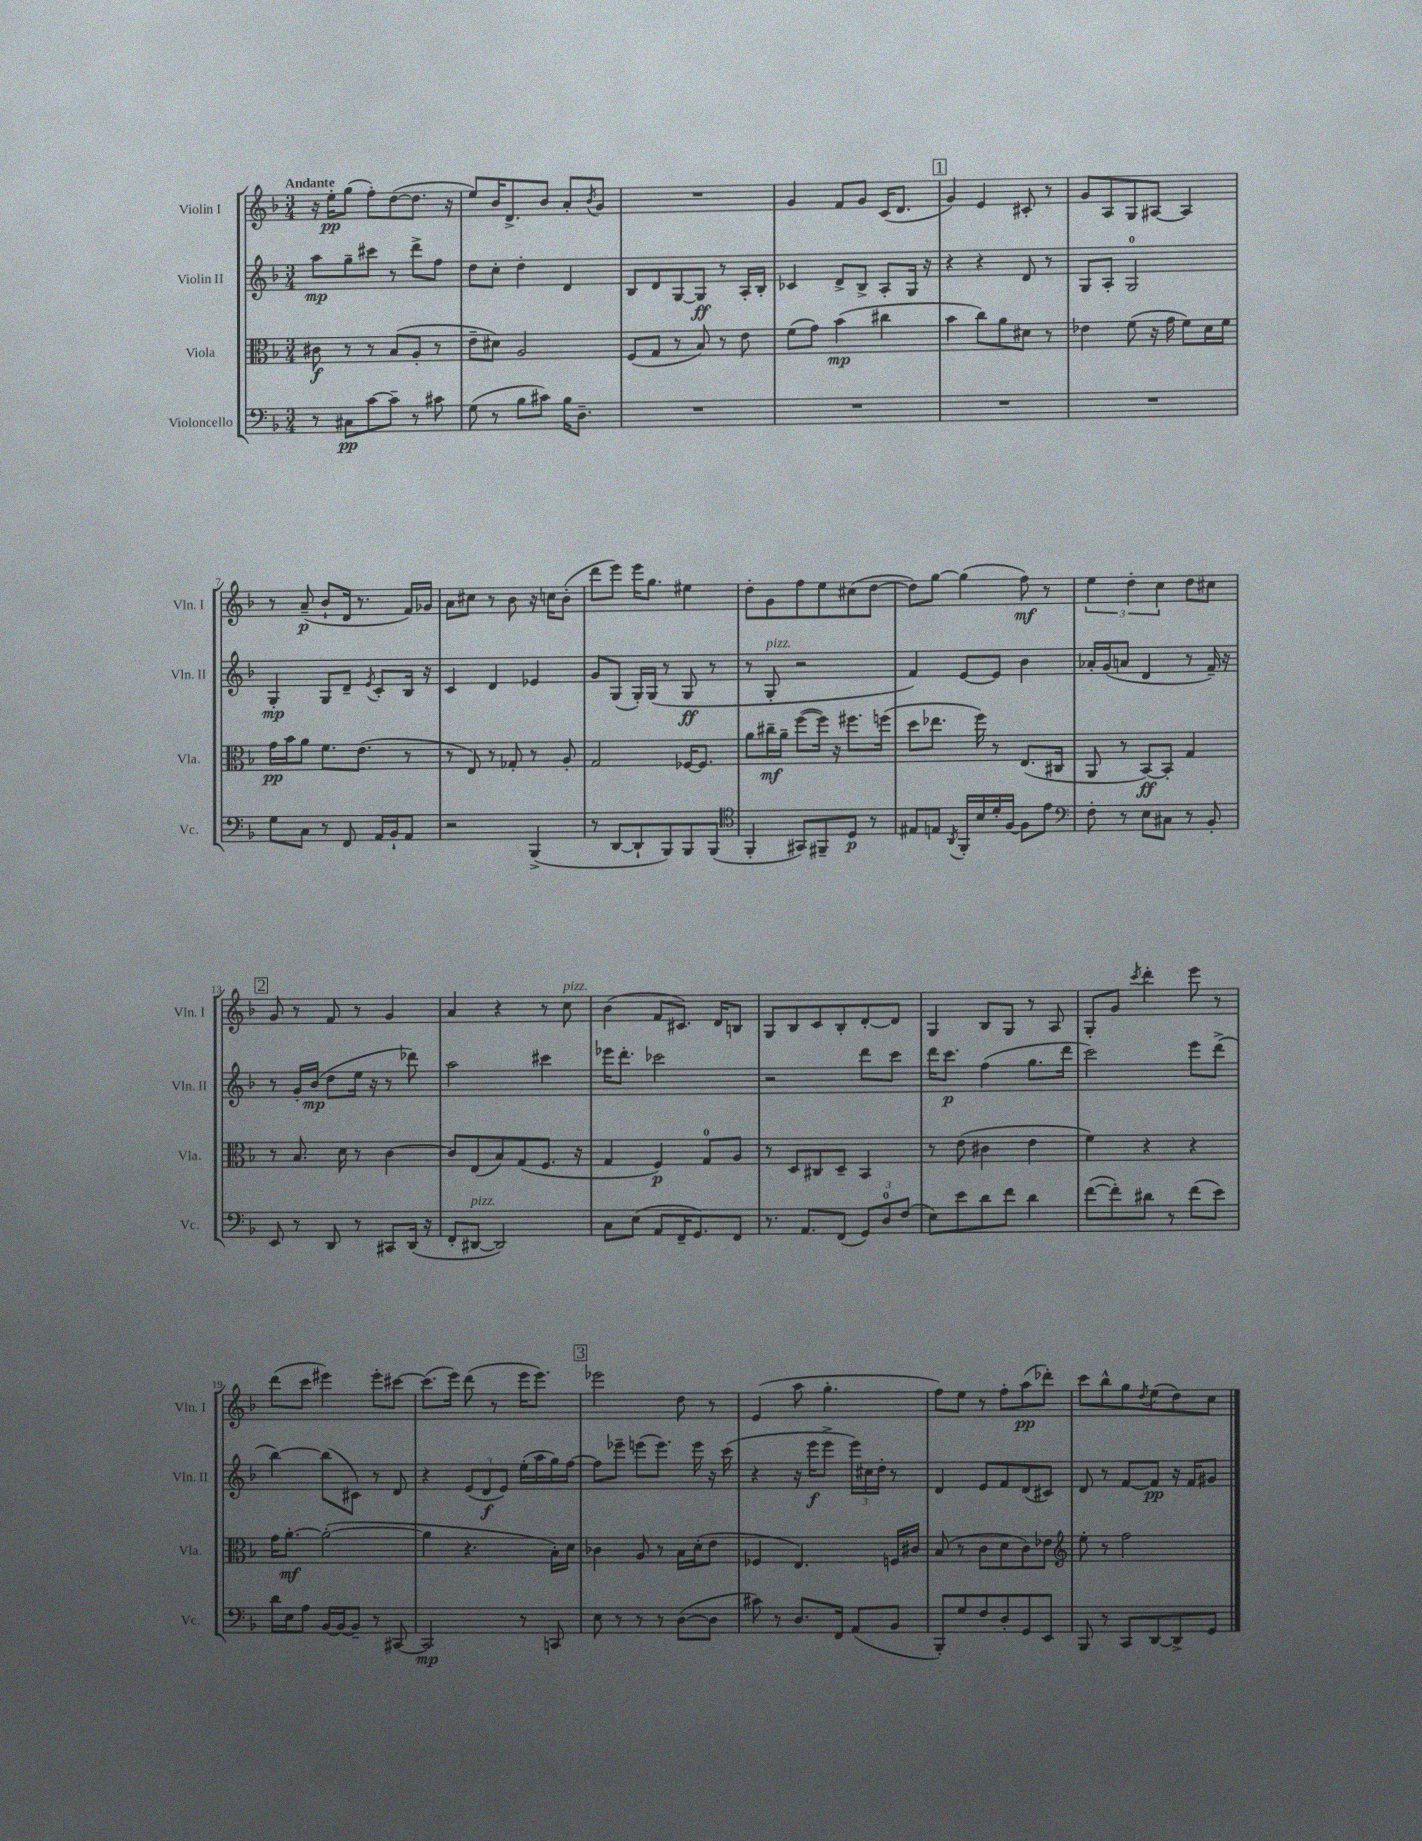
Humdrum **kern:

**kern	**dynam	**kern	**dynam	**kern	**dynam	**kern	**dynam
*part4	*part4	*part3	*part3	*part2	*part2	*part1	*part1
*staff4	*staff4	*staff3	*staff3	*staff2	*staff2	*staff1	*staff1
*I"Violoncello	*	*I"Viola	*	*I"Violin II	*	*I"Violin I	*
*I'Vc.	*	*I'Vla.	*	*I'Vln. II	*	*I'Vln. I	*
*clefF4	*	*clefC3	*	*clefG2	*	*clefG2	*
*k[b-]	*	*k[b-]	*	*k[b-]	*	*k[b-]	*
*M3/4	*	*M3/4	*	*M3/4	*	*M3/4	*
=1	=1	=1	=1	=1	=1	=1	=1
!	!	!	!	!	!	!LO:TX:a:B:t=Andante	!
8r	.	8c#X\	f	8aa\L	mp	16r	.
.	.	.	.	.	.	16ee'\KL	pp
8C#X\L	pp	8r	.	8gg~\	.	(8gg\J	.
[8c\	.	8r	.	8ccc#X\J	.	8ff'\L)	.
8c~\J]	.	(8B-/L	.	8r	.	([8dd\	.
8r	.	8A'/J	.	8ddd^\L	.	8.dd\J]	.
8c#X\	.	8r	.	8ff\J	.	.	.
.	.	.	.	.	.	16r	.
=2	=2	=2	=2	=2	=2	=2	=2
(8G\	.	8e~\L	.	8dd\L	.	8ee/L)	.
8r	.	8d#X\J)	.	8cc'\J	.	16b-/K	.
.	.	.	.	.	.	8.d^/	.
8B-\L	.	2A/	.	4dd'\	.	.	.
8c#X\J)	.	.	.	.	.	8b-/J	.
16B-\KL	.	.	.	4d/	.	8a'/L	.
8.D~\J	.	.	.	.	.	.	.
.	.	.	.	.	.	8qb-/	.
.	.	.	.	.	.	8g/J	.
=3	=3	=3	=3	=3	=3	=3	=3
2.r	.	(8F/L	.	8B-/L	.	2.r	.
.	.	8G/J	.	8d/	.	.	.
.	.	8r	.	[8G/	.	.	.
.	.	8B-/)	.	8G/J]	ff	.	.
.	.	8r	.	8r	.	.	.
.	.	8e\	.	16A'/LL	.	.	.
.	.	.	.	16B-'/JJ	.	.	.
=4	=4	=4	=4	=4	=4	=4	=4
2.r	.	(8f\L	.	4c-X/	.	4g/	.
.	.	8g\J)	.	.	.	.	.
.	.	(4b-\	mp	8d^/L	.	8f/L	.
.	.	.	.	8B-^/J	.	8g/J	.
.	.	4cc#X\	.	8A'/L	.	(16c/KL	.
.	.	.	.	.	.	8.d/J	.
.	.	.	.	16G/Jk	.	.	.
.	.	.	.	16r	.	.	.
!!LO:REH:place=s1:t=1
=5	=5	=5	=5	=5	=5	=5	=5
2.r	.	4b-\	.	4r	.	4g/)	.
.	.	8cc\L)	.	4r	.	4e/	.
.	.	8a\	.	.	.	.	.
.	.	8d#X\J	.	8d/	.	8c#X'/	.
.	.	8r	.	8r	.	8r	.
=6	=6	=6	=6	=6	=6	=6	=6
2.r	.	4e-X\	.	8G/L	.	8g/L	.
.	.	.	.	8A'/J	.	8A/	.
.	.	(8f\	.	2G/	.	8G/	.
.	.	16r	.	.	.	[8A#X/J	.
.	.	16g\	.	.	.	.	.
.	.	8f\L)	.	.	.	4A#/]	.
.	.	16d\L	.	.	.	.	.
.	.	16f\JJ	.	.	.	.	.
!!LO:LB:g=z
=7	=7	=7	=7	=7	=7	=7	=7
8G\L	.	16g\LL	pp	4G'/	mp	8r	.
.	.	16b-\J	.	.	.	.	.
8C\J	.	8a\J	.	.	.	(8a~/	p
8r	.	8.f\L	.	8G/L	.	8b-`/L	.
8FF/	.	.	.	8d~/J	.	16d/Jk	.
.	.	(8.e\J	.	.	.	8.r	.
.	.	.	.	8qe/	.	.	.
16AA/LL	.	.	.	8c'/L	.	.	.
16BB-`/J	.	.	.	.	.	.	.
8AA/J	.	8r	.	16B-/Jk	.	16f/LL)	.
.	.	.	.	16r	.	16g-X/JJ	.
=8	=8	=8	=8	=8	=8	=8	=8
2r	.	8r	.	4c/	.	8a\L	.
.	.	8E/)	.	.	.	8cc#X\J	.
.	.	8r	.	4d/	.	8r	.
.	.	8G-X'/	.	.	.	8b-\	.
(4BBB-^/	.	8r	.	4e-X/	.	16r	.
.	.	.	.	.	.	16ccn\KL	.
.	.	8A'/	.	.	.	(8b-'\J	.
=9	=9	=9	=9	=9	=9	=9	=9
8r	.	2G/	.	8g/L	.	8ddd\L	.
[8DD/L	.	.	.	(8G/J	.	8eee\J)	.
8DD`/]	.	.	.	16G'/LL)	.	16eee\KL	.
.	.	.	.	(16G/JJ	.	8.gg\J	.
8BBB-/)	.	.	.	8r	.	.	.
8BBB-/	.	[16F-X/KL	.	8G/	ff	4ee#X\	.
.	.	8.F-/J]	.	.	.	.	.
(8BBB-/J	.	.	.	8r	.	.	.
=10	=10	=10	=10	=10	=10	=10	=10
*clefC4	*	*	*	*	*	*	*
4FF'/	.	8a\L	.	8r	.	8dd'\L	.
!	!	!	!	!LO:TX:a:i:t=pizz.	!	!	!
.	.	16cc#X~\L	mf	8G'/	.	8g\	.
.	.	16a~\JJ	.	.	.	.	.
8GG#X/L)	.	([8ff\L	.	2r	.	8ff\	.
8FF#X~/	.	16ff\Jk])	.	.	.	8ee\	.
.	.	16r	.	.	.	.	.
8D/J	p	8.ff#X\L	.	.	.	(8cc#X\	.
8r	.	.	.	.	.	[8dd\J	.
.	.	(16ffn\Jk	.	.	.	.	.
=11	=11	=11	=11	=11	=11	=11	=11
8E#X/L	.	8dd\L	.	4f/)	.	8dd\L])	.
8En/J	.	8.ee-X\J	.	.	.	[8gg\J	.
8qAA/	.	.	.	.	.	.	.
16FF'/LL	.	.	.	[8e/L	.	(4gg\]	.
16B-/	.	16ff\)	.	.	.	.	.
16d'/	.	8r	.	8e/J]	.	.	.
[16F/JJ	.	.	.	.	.	.	.
8F\L]	.	(8.E/L	.	4b-\	.	8ff\)	mf
8e\J	.	.	.	.	.	8r	.
.	.	16C#X/Jk	.	.	.	.	.
=12	=12	=12	=12	=12	=12	=12	=12
*clefF4	*	*	*	*	*	*	*
8F'\	.	8AA/	.	16a-X'/LL	.	6ee\	.
.	.	.	.	(16g/J	.	.	.
8r	.	8r	.	8an/J	.	.	.
.	.	.	.	.	.	6dd'\	.
8E\L	.	[8BB-/L)	ff	4d/	.	.	.
.	.	.	.	.	.	6cc\	.
8C#X\J	.	8BB-'/J]	.	.	.	.	.
8r	.	4G/	.	8r	.	8dd\L	.
8BB-'/	.	.	.	16f~/)	.	8cc#X\J	.
.	.	.	.	16r	.	.	.
!!LO:LB:g=z
!!LO:REH:place=s1:t=2
=13	=13	=13	=13	=13	=13	=13	=13
8EE/	.	8r	.	8r	.	8g/	.
8r	.	8.B-/	.	16g'/LL	.	8r	.
.	.	.	.	(16b-/JJ	mp	.	.
8DD/	.	.	.	8dd\L	.	8f/	.
.	.	16d\	.	.	.	.	.
8r	.	8r	.	16ee\Jk	.	8r	.
.	.	.	.	16r	.	.	.
8CC#X/L	.	[4c\	.	8r	.	4g/	.
(16DD/Jk	.	.	.	8ddd-X\)	.	.	.
16r	.	.	.	.	.	.	.
=14	=14	=14	=14	=14	=14	=14	=14
8FF'/L	.	8c/L]	.	2aa\	.	4a/	.
!LO:TX:a:i:t=pizz.	!	!	!	!	!	!	!
[8DD#X/J	.	(8E/	.	.	.	.	.
2DD#/])	.	8B-/)	.	.	.	4r	.
.	.	(8G/	.	.	.	.	.
.	.	8.F/J	.	4ccc#X\	.	8r	.
!	!	!	!	!	!	!LO:TX:a:i:t=pizz.	!
.	.	.	.	.	.	8cc\	.
.	.	16r	.	.	.	.	.
=15	=15	=15	=15	=15	=15	=15	=15
8C\L	.	4G/	.	16eee-X\KL	.	(4b-\	.
.	.	.	.	8.ddd'\J	.	.	.
(8E\J	.	.	.	.	.	.	.
8AA/L	.	4F/)	p	2ccc-X\	.	8f/L	.
16FF~/K	.	.	.	.	.	8.c#X/J)	.
8.GG/)	.	.	.	.	.	.	.
.	.	8G/L	.	.	.	.	.
.	.	.	.	.	.	16d/KL	.
8FF/J	.	8A/J	.	.	.	8Bn/J	.
=16	=16	=16	=16	=16	=16	=16	=16
8.r	.	8r	.	2r	.	8G/L	.
.	.	8D/L	.	.	.	8B-/	.
8.AA/L	.	.	.	.	.	.	.
.	.	8C#X/	.	.	.	8c/	.
(8FF/J	.	8D~/J	.	.	.	8B-'/	.
12GG/L)	.	4BB-/	.	8ddd\L	.	[8d'/	.
12D/	.	.	.	.	.	.	.
.	.	.	.	8ccc\J	.	8d/J]	.
(12F/J	.	.	.	.	.	.	.
=17	=17	=17	=17	=17	=17	=17	=17
8E\L)	.	8r	.	16ddd\KL	.	4G/	.
.	.	.	.	8.ccc\J	p	.	.
8e\	.	(8e\	.	.	.	.	.
8d\	.	4c#X\	.	(4ff\	.	8B-/L	.
8f\J	.	.	.	.	.	8G/J	.
4d\	.	4e\	.	8.gg\L	.	8r	.
.	.	.	.	.	.	8A/	.
.	.	.	.	16ddd\Jk	.	.	.
=18	=18	=18	=18	=18	=18	=18	=18
([8f\L	.	4f\)	.	2ccc\)	.	8G'/L	.
8f'\])	.	.	.	.	.	8g/J	.
.	.	.	.	.	.	8qccc/	.
8d#X\J	.	4r	.	.	.	4ddd'\	.
8r	.	.	.	.	.	.	.
(8f\L	.	4r	.	8eee\L	.	8eee\	.
8e\J)	.	.	.	(8ddd^\J	.	8r	.
!!LO:LB:g=z
=19	=19	=19	=19	=19	=19	=19	=19
16d\LL	.	16g\KL	.	[4bb-\)	.	(8ddd\L	.
16E\J	.	[8.a'\J	mf	.	.	.	.
8A\J	.	.	.	.	.	8ccc\J	.
[16BB-/LL	.	(2a'\_	.	(8bb-\L]	.	4eee#X\)	.
16BB-/J_	.	.	.	.	.	.	.
8BB-~/J]	.	.	.	8c#X\J)	.	.	.
8r	.	.	.	8r	.	8eee#'\L	.
[8CC#X/	.	.	.	8d/	.	[8ccc#X\J	.
=20	=20	=20	=20	=20	=20	=20	=20
2CC#/]	mp	4a\]	.	4r	.	(8.ccc#\L]	.
.	.	.	.	.	.	16eee\Jk)	.
.	.	4.r	.	(12e/L	.	(8ddd\	.
.	.	.	.	12d/	f	.	.
.	.	.	.	.	.	8r	.
.	.	.	.	12e/J)	.	.	.
8r	.	.	.	(16ee'\LL	.	16eee\KL	.
.	.	.	.	16aa\	.	8.eee\J)	.
8CCn/	.	16B-'\LL)	.	16gg\)	.	.	.
.	.	16d\JJ	.	[16ff\JJ	.	.	.
!!LO:REH:place=s1:t=3
=21	=21	=21	=21	=21	=21	=21	=21
8E\	.	4c-X\	.	8ff\L]	.	2eee-X\	.
8r	.	.	.	8eee-X~\J	.	.	.
8r	.	8A/	.	(8eeen\L	.	.	.
8r	.	8r	.	8.eee\J)	.	.	.
([8D\L	.	16B-\LL	.	.	.	8dd\	.
.	.	(16d'\J	.	16eee\	.	.	.
8D\J]	.	8e\J	.	16r	.	8r	.
.	.	.	.	(16ccc\	.	.	.
=22	=22	=22	=22	=22	=22	=22	=22
8c#X\)	.	4F-X/	.	4r	.	(4e/	.
8r	.	.	.	.	.	.	.
8.D/L	.	4.E/)	.	16r	.	8aa\	.
.	.	.	.	16eee\KL	f	.	.
.	.	.	.	8eee^\J	.	4.gg'\	.
16FF/Jk	.	.	.	.	.	.	.
(8AA/L	.	.	.	24eee\LL)	.	.	.
.	.	.	.	24cc#X\	.	.	.
.	.	.	.	24dd'\JJ	.	.	.
8BB-/J	.	16Fn/LL	.	8r	.	.	.
.	.	16c#X/JJ	.	.	.	.	.
=23	=23	=23	=23	=23	=23	=23	=23
8BBB-'/L)	.	(8B-/	.	4d/	.	8ff\L)	.
8G/	.	8r	.	.	.	8ee\J	.
8F/	.	8c\L	.	8e/L	.	8r	.
8D'/	.	8d\	.	8f/	.	8ff'\L	.
8GG/	.	8c\)	.	(8d/	.	(8aa\	pp
8EE/J	.	8e-X\J	.	8c#X/J)	.	8ddd-X'\J)	.
=24	=24	=24	=24	=24	=24	=24	=24
*	*	*clefG2	*	*	*	*	*
8BBB-/	.	8ee'\	.	8d/	.	8ccc\L	.
8r	.	8r	.	8r	.	8bb-^^\	.
8CC/L	.	2ff\	.	[8f/L	.	8gg\	.
.	.	.	.	.	.	8qdd/	.
[8DD/	.	.	.	8f/J]	pp	(8ee\	.
8DD^/]	.	.	.	16r	.	8dd\)	.
.	.	.	.	16f/KL	.	.	.
8GG/J	.	.	.	8g#X/J	.	8cc\J	.
==	==	==	==	==	==	==	==
*-	*-	*-	*-	*-	*-	*-	*-
